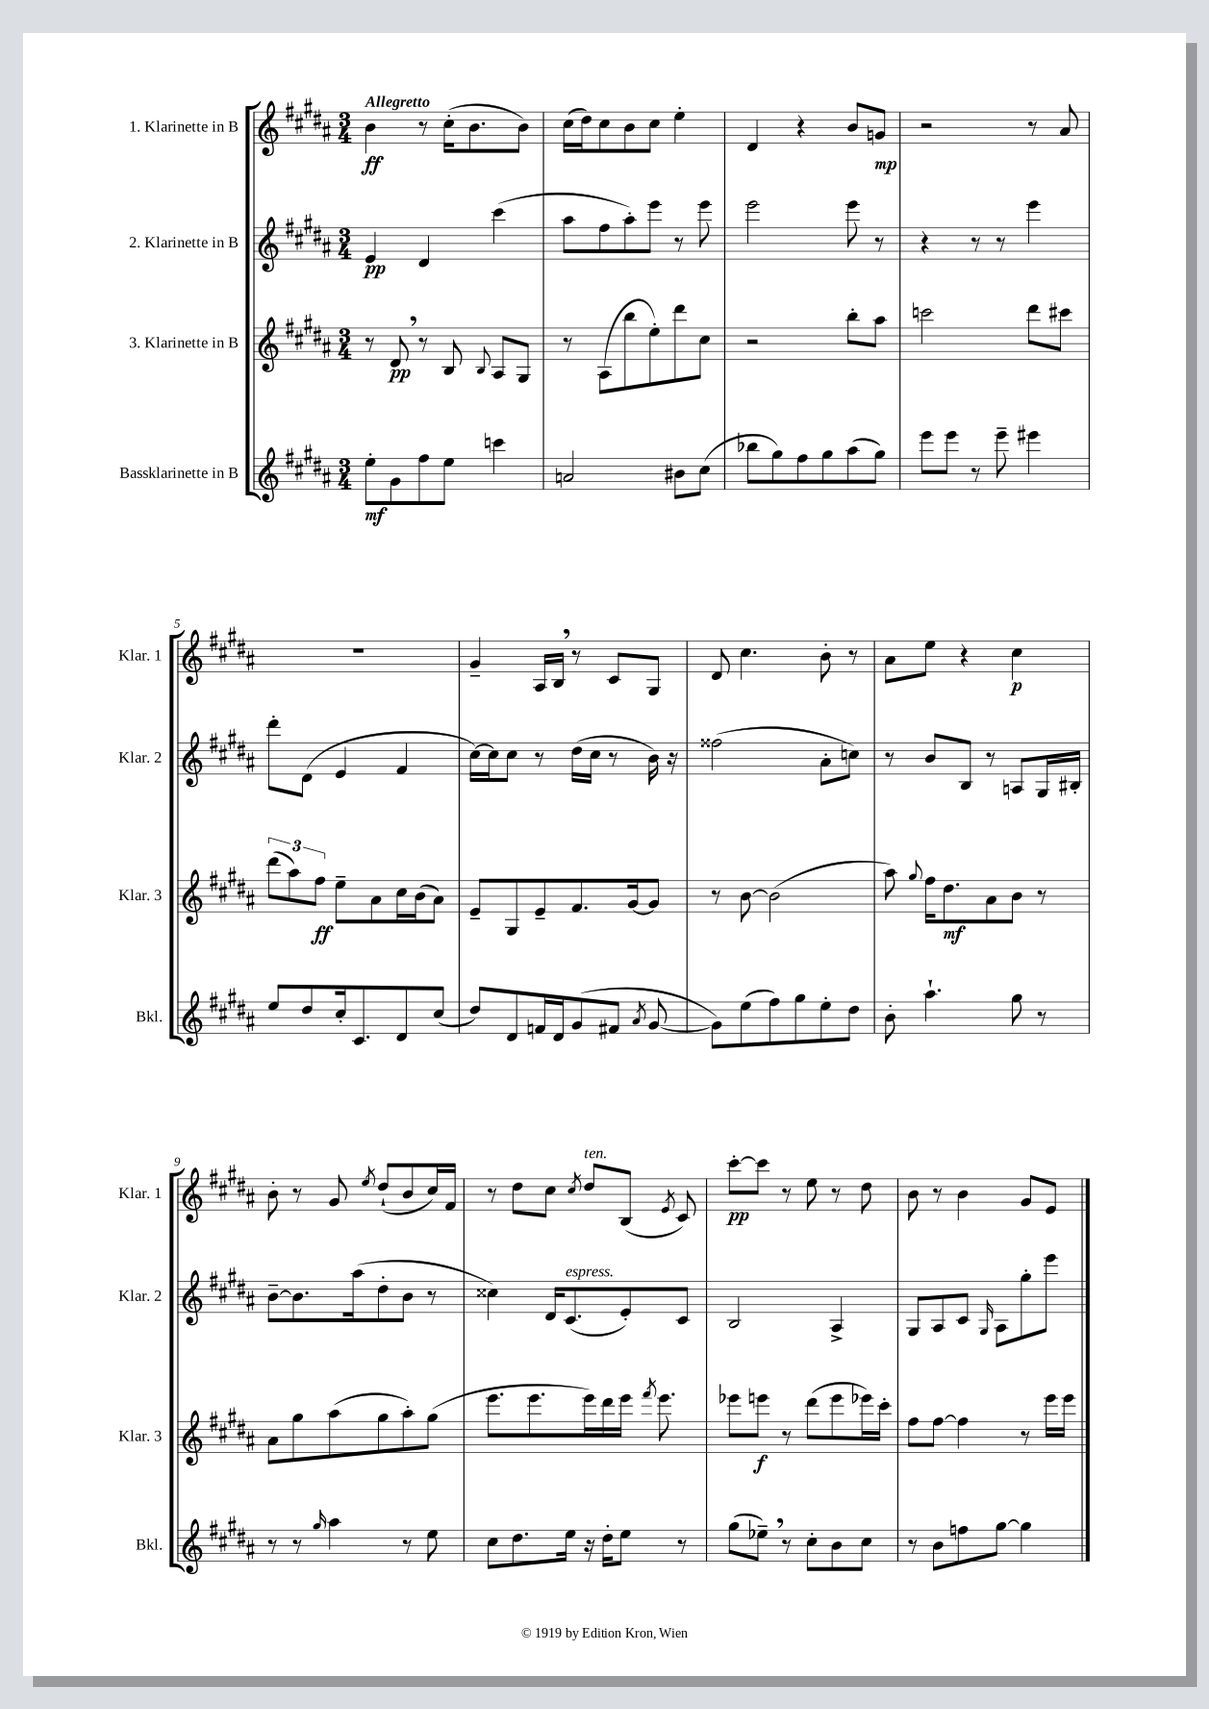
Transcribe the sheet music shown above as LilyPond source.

<<
\new StaffGroup <<
\new Staff = "s0" \with { instrumentName = "1. Klarinette in B" shortInstrumentName = "Klar. 1" } {
    \clef treble \key b \major \numericTimeSignature \time 3/4 \tempo "Allegretto"
    \autoBeamOff b'4\ff r8 cis''16[-.( b'8. b'8]) |
    cis''16[( dis''16) cis''8 b'8 cis''8] e''4-. |
    dis'4 r4 b'8[ g'8]\mp |
    r2 r8 ais'8 |
    R2. |
    gis'4-- ais16[ b16] \breathe r8 cis'8[ gis8] |
    dis'8 cis''4. b'8-. r8 |
    ais'8[ e''8] r4 cis''4\p |
    b'8-. r8 gis'8 \acciaccatura { e''8 } dis''8[-!( b'8 cis''16) fis'16] |
    r8 dis''8[ cis''8] \acciaccatura { cis''8 } dis''8[^\markup { \italic "ten." } b8]( \acciaccatura { e'8 } cis'8) |
    cis'''8[~-.\pp cis'''8] r8 e''8 r8 dis''8 |
    b'8 r8 b'4 gis'8[ e'8] \bar "|." |
}
\new Staff = "s1" \with { instrumentName = "2. Klarinette in B" shortInstrumentName = "Klar. 2" } {
    \clef treble \key b \major \numericTimeSignature \time 3/4
    \autoBeamOff e'4\pp dis'4 cis'''4( |
    ais''8[ fis''8 ais''8-.) e'''8] r8 e'''8 |
    e'''2 e'''8 r8 |
    r4 r8 r8 e'''4 |
    dis'''8[-. dis'8]( e'4 fis'4 |
    cis''16[~) cis''16 cis''8] r8 dis''16[( cis''16] r8 b'16) r16 |
    fisis''2( ais'8[-. c''8]) |
    r8 b'8[ b8] r8 a8[ gis16 bis16]-. |
    b'8[~-- b'8. ais''16( dis''8-. b'8] r8 |
    cisis''4) dis'16[ cis'8.^\markup { \italic "espress." }( e'8-.) cis'8] |
    b2 ais4-> |
    gis8[ ais8 cis'8] \grace { gis16 } ais8[ gis''8-. e'''8] \bar "|." |
}
\new Staff = "s2" \with { instrumentName = "3. Klarinette in B" shortInstrumentName = "Klar. 3" } {
    \clef treble \key b \major \numericTimeSignature \time 3/4
    \autoBeamOff r8 dis'8\pp \breathe r8 b8 \appoggiatura { b8 } ais8[ gis8] |
    r8 ais8[( b''8 e''8-.) dis'''8 cis''8] |
    r2 b''8[-. ais''8] |
    c'''2 dis'''8[ cis'''8] |
    \tuplet 3/2 { dis'''8[( ais''8) fis''8]\ff } e''8[-- ais'8 cis''16 b'16( ais'8]) |
    e'8[-- gis8 e'8-- fis'8. gis'16~ gis'8] |
    r8 b'8~ b'2( |
    ais''8) \appoggiatura { gis''8 } fis''16[ dis''8.\mf ais'8 b'8] r8 |
    ais'8[ gis''8 ais''8( gis''8 ais''8-.) gis''8]( |
    e'''8.[ e'''8. e'''16) dis'''16 e'''16] \acciaccatura { fis'''8 } e'''8. |
    ees'''8[ e'''8]\f r8 dis'''8[( e'''8 ees'''16) cis'''16]-. |
    fis''8[ fis''8]~ fis''4 r8 e'''16[ e'''16] \bar "|." |
}
\new Staff = "s3" \with { instrumentName = "Bassklarinette in B" shortInstrumentName = "Bkl." } {
    \clef treble \key b \major \numericTimeSignature \time 3/4
    \autoBeamOff e''8[-.\mf gis'8 fis''8 e''8] c'''4 |
    a'2 bis'8[ cis''8]( |
    bes''8[ gis''8) fis''8 gis''8 ais''8( gis''8]) |
    e'''8[ e'''8] r8 e'''8-- eis'''4 |
    e''8[ dis''8 cis''16-. cis'8. dis'8 cis''8]( |
    dis''8[) dis'8 f'16 dis'16 gis'8( fis'8] \acciaccatura { ais'8 } gis'8~ |
    gis'8[) e''8( fis''8) gis''8 e''8-. dis''8] |
    b'8-. ais''4.-! gis''8 r8 |
    r8 r8 \grace { gis''16 } ais''4 r8 e''8 |
    cis''8[ dis''8. e''16] r16 dis''16[-. e''8] r8 |
    gis''8[( ees''8]--) \breathe r8 cis''8[-. b'8 cis''8] |
    r8 b'8[ f''8 gis''8]~ gis''4 \bar "|." |
}
>>
>>
